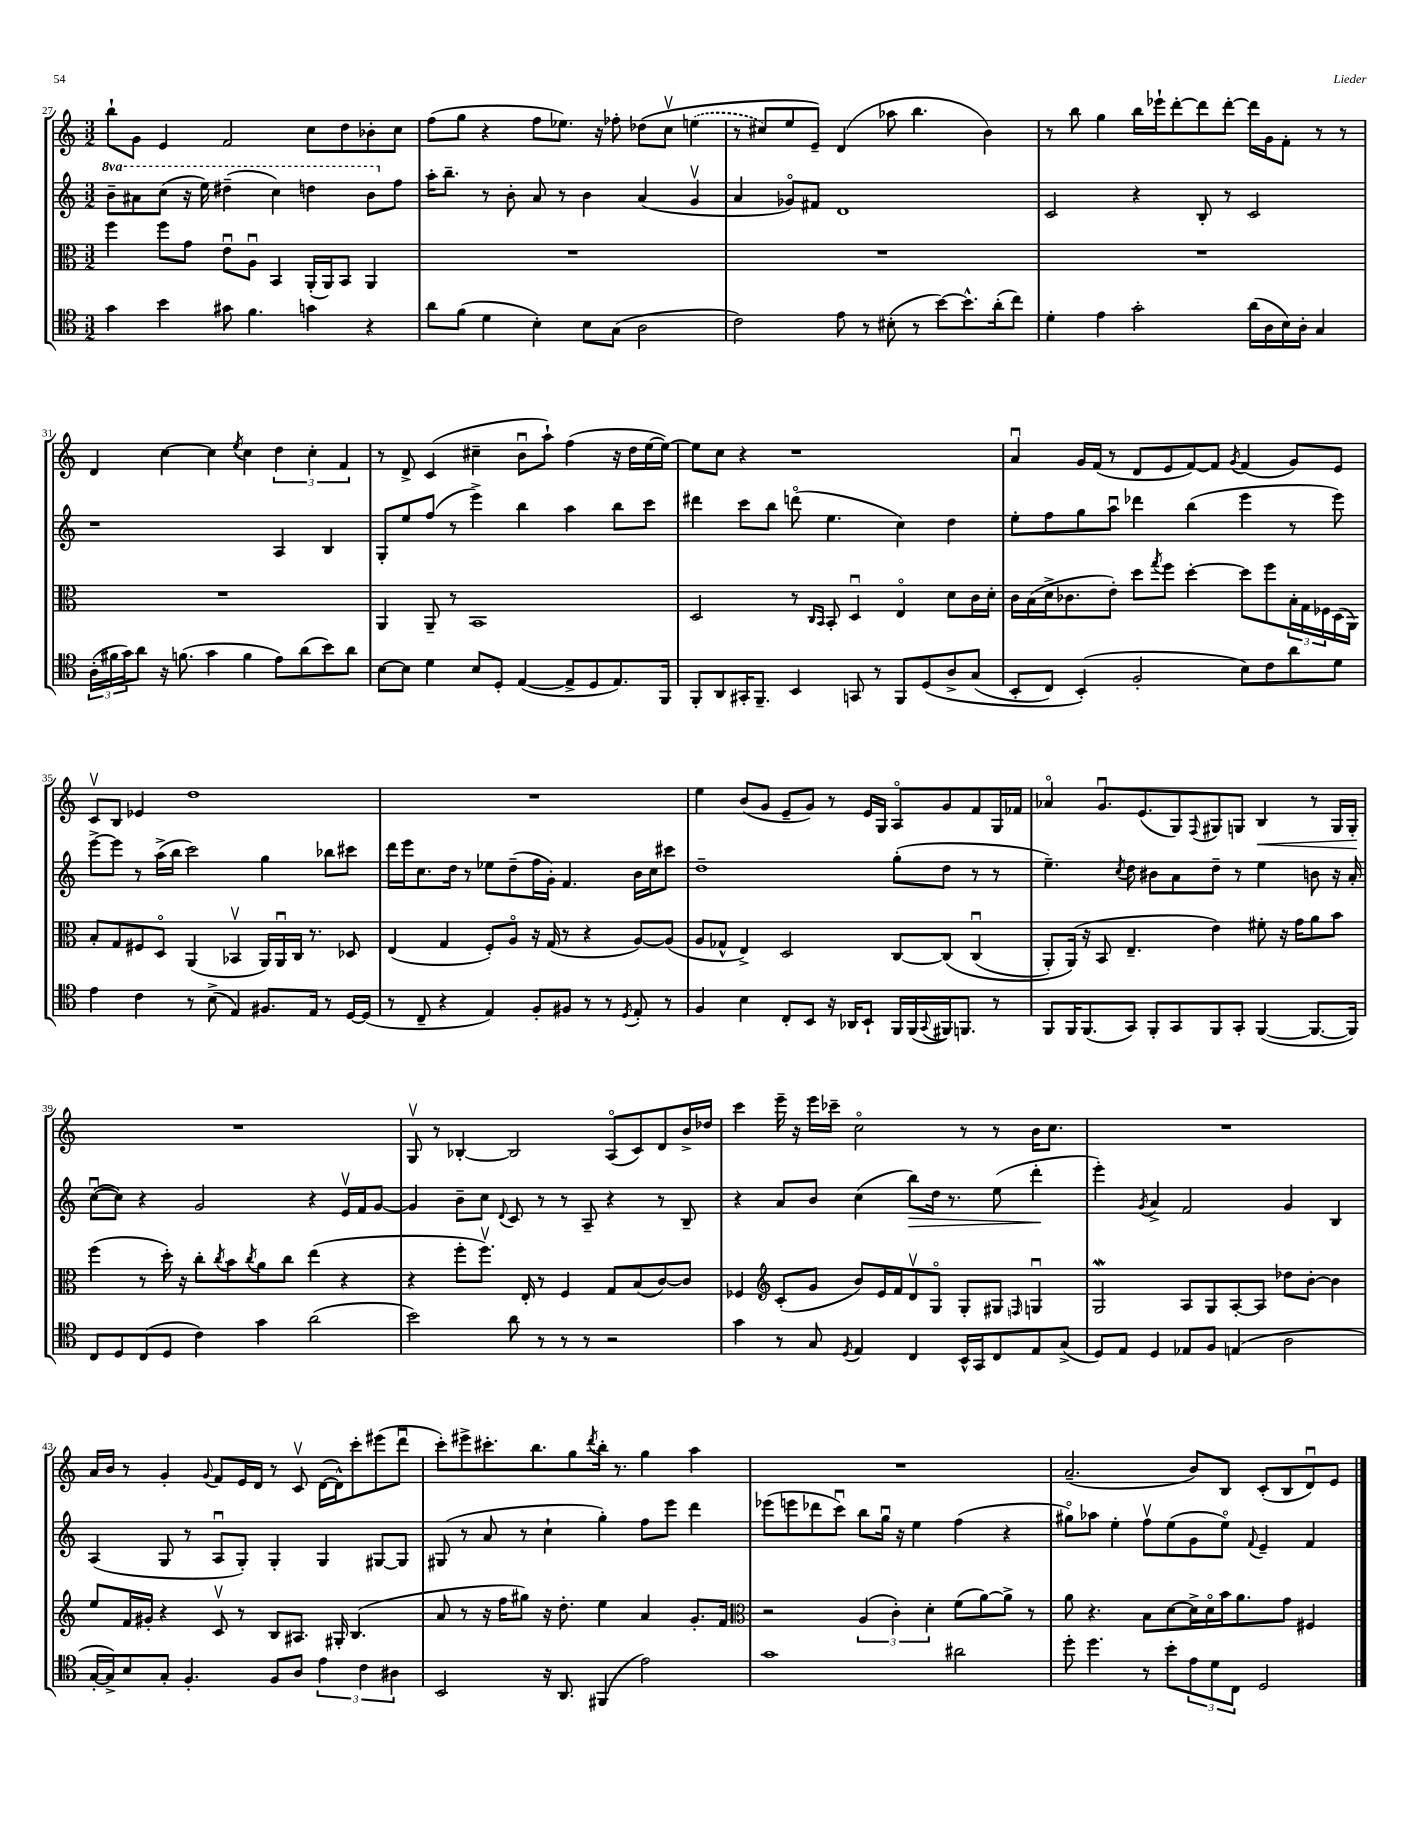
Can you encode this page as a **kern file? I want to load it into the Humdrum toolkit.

**kern	**kern	**kern	**kern
*staff4	*staff3	*staff2	*staff1
*clefC4	*clefC3	*clefG2	*clefG2
*k[]	*k[]	*k[]	*k[]
*M3/2	*M3/2	*M3/2	*M3/2
4g	4ff	8bb~	8bb`
.	.	8aa#	8g
4b	8ff	(8ccc	4e
.	8g	16r	.
.	.	16eee)	.
8g#	8eu	(4ddd#~	2f
4.f	8Au	.	.
.	4BB	4ccc)	.
4g	(16AA'	4ddd	8cc
.	16AA)	.	.
.	8BB	.	8dd
4r	4AA	8bb	8b-'
.	.	8ff	8cc
=	=	=	=
8a	1.r	16aa'	(8ff
.	.	8.bb~	.
(8f	.	.	8gg
4d	.	8r	4r
.	.	8b'	.
4B')	.	8a	8ff
.	.	8r	8.ee-)
8B	.	4b	.
.	.	.	16r
(8G	.	.	8ff-'
2A	.	(4a	&(8dd-
.	.	.	8ccv
.	.	4gv	(4ee
=	=	=	=
2c)	1.r	4a	8r
.	.	.	8cc#)
.	.	8g-o)	8ee
.	.	8f#	8e~&)
8e	.	1d	(4d
8r	.	.	.
(8B#'	.	.	8aa-
8r	.	.	4.bb
[8b)	.	.	.
8.b^^]	.	.	.
.	.	.	4b)
(16a'	.	.	.
8cc)	.	.	.
=	=	=	=
4d'	1.r	2c	8r
.	.	.	8bb
4e	.	.	4gg
2g'	.	4r	16bb
.	.	.	16eee-`
.	.	.	[8ddd'
.	.	8B'	8ddd]
.	.	8r	[8ddd'
(16a	.	2c	16ddd]
16A	.	.	16g
16B)	.	.	8f'
16A'	.	.	.
4G	.	.	8r
.	.	.	8r
=	=	=	=
(24A'	1.r	1r	4d
24f#	.	.	.
24g)	.	.	.
8a	.	.	.
16r	.	.	[4cc
(8.f	.	.	.
4g	.	.	4cc]
.	.	.	8qee
4f	.	.	4cc
8e)	.	4A	6dd
(8a	.	.	.
.	.	.	6cc'
8b)	.	4B	.
.	.	.	6f
8a	.	.	.
=	=	=	=
[8B	4AA	8G'	8r
8B]	.	8ee	8d^
4d	8AA~	(8ff	(4c
.	8r	8r	.
8B	1BB	4eee^)	4cc#~
8D'	.	.	.
([4E	.	4bb	8bu
.	.	.	8aa`)
8E^]	.	4aa	(4ff
8D	.	.	.
8.E)	.	8bb	16r
.	.	.	16dd
.	.	8ccc	[16ee
16FF	.	.	16ee_)
=	=	=	=
8FF'	2D	4ddd#	8ee]
8AA	.	.	8cc
16GG#'	.	8ccc	4r
8.FF~	.	.	.
.	.	8bb	.
4BB	8r	(8dddo	1r
.	16qqC	.	.
.	16qqBB	.	.
.	8BB'	4.ee	.
8GG	4Du	.	.
8r	.	.	.
8FF	4Eo	4cc)	.
&(8D	.	.	.
8A^	8d	4dd	.
(8G	16c	.	.
.	16d'	.	.
=	=	=	=
8BB'	16c	8ee'	4au
.	(16B	.	.
8C)	16d^	8ff	.
.	8.c-	.	.
(4BB'&)	.	8gg	16g
.	.	.	(16f
.	8e')	8aau	8r
2F'	8dd	4ddd-	8d
.	8qgg	.	.
.	8ff	.	8e
.	[4dd'	(4bb	[8f)
.	.	.	8f]
.	.	.	8qg
8B)	8dd]	4eee	(4f
8c	8ff	.	.
8a	24B'	8r	8g)
.	24G	.	.
.	24F-	.	.
8d	(16D	8eee)	8e
.	16AA)	.	.
=	=	=	=
4e	8B'	[8eee^	8cv
.	8G	8eee]	8B
4c	8F#	8r	4e-
.	8Do	(16aa^	.
.	.	16bb	.
8r	(4AA	2ccc)	1dd
(8B^	.	.	.
4E)	4BB-v	.	.
8.F#	16AA)	4gg	.
.	16AAu	.	.
.	16C	.	.
16E	8.r	.	.
8r	.	8bb-	.
[16D	8D-	8ccc#	.
(16D]	.	.	.
=	=	=	=
8r	(4E	16ddd	1.r
.	.	16eee	.
8C~	.	8.cc	.
4r	4G	.	.
.	.	16dd	.
.	.	8r	.
4E)	8F')	8ee-	.
.	8Ao	(8dd~	.
8F'	16r	16ff	.
.	(16G	16g')	.
8F#	8r	4.f	.
8r	4r	.	.
8r	.	.	.
8qD	.	.	.
8E'	[8A)	16b	.
.	.	16cc	.
8r	(8A]	8ccc#	.
=	=	=	=
4F	8A	1dd~	4ee
.	8G-^^	.	.
4B	4E^)	.	(8b
.	.	.	8g
8C'	2D	.	8e~
8BB	.	.	8g)
16r	.	.	8r
16AA-	.	.	.
8BB`	.	.	16e
.	.	.	16G
16FF	[8C	(8gg'	8Ao
(16FF	.	.	.
8qqGG	.	.	.
16FF#)	&(8C]	8dd	8g
8.FF	.	.	.
.	(4Cu	8r	8f
8r	.	8r	16G
.	.	.	16f-
=	=	=	=
8FF	8AA')	4.ee~)	4a-o
16FF	(16AA&)	.	.
(8.FF	16r	.	.
.	8BB	.	8.gu
.	.	8qcc	.
8GG)	4.E~	8dd	.
.	.	.	(8.e
8FF'	.	8b#	.
8GG	.	8a	8G)
.	.	.	8qqF
8FF	4e)	8dd~	8G#
8GG'	.	8r	8G
([4FF	8f#'	4ee	4B
.	16r	.	.
.	16g	.	.
8.FF_	8a	8b	8r
.	8b	16r	16G
16FF])	.	16a'	16G'
=	=	=	=
8C	(4ff	([8ccu	1.r
8D	.	8cc])	.
(8C	8r	4r	.
8D	16dd')	.	.
.	16r	.	.
4c)	8cc'	2g	.
.	8qcc	.	.
.	8b	.	.
.	8qcc	.	.
4g	8a	.	.
.	8cc	.	.
(2a	(4ee	4r	.
.	4r	16ev	.
.	.	16f	.
.	.	[8g	.
=	=	=	=
2b)	4r	4g]	8Gv
.	.	.	8r
.	8ff'	8b~	[4B-'
.	8.ffv)	8cc	.
.	.	8qqd	.
8a	.	8c	2B-]
.	16E'	.	.
8r	8r	8r	.
8r	4F	8r	.
8r	.	8A~	.
2r	8G	4r	(8Ao
.	(8B	.	8c)
.	[8c)	8r	8d
.	8c]	8B~	16b^
.	.	.	16dd-
=	=	=	=
4g	4F-	4r	4ccc
*	*clefG2	*	*
8r	(8c'	8a	16eee~
.	.	.	16r
8G	8g	8b	16eee
.	.	.	16ccc-~
8qD	.	.	.
4E	8b)	(4cc	2cco
.	16e	.	.
.	16f	.	.
4C	8dv	8bb)	.
.	8Go	16dd	.
.	.	8.r	.
16BB^^	8G'	.	8r
16GG	.	.	.
8C	8G#	(8ee	8r
.	16qqF	.	.
8E	4Gu	4ddd'	16b
.	.	.	8.cc
(8G^	.	.	.
=	=	=	=
8D)	2G	4eee')	1.r
8E	.	.	.
.	.	8qg	.
4D	.	4a^	.
8E-	8A	2f	.
8F	8G	.	.
(4E	[8A'	.	.
.	8A]	.	.
2A	8dd-	4g	.
.	[8b'	.	.
.	4b]	4B	.
=	=	=	=
[16G'	8ee	(4A	16a
16G^])	.	.	16b
8B	16f	.	8r
.	16g#'	.	.
8G'	4r	8G	4g'
4.F'	.	8r	.
.	.	.	8qqg
.	8cv	8Au	8f
.	8r	8G')	16e
.	.	.	16d
8F	8B	4G'	8r
8A	8.A#	.	8cv
6e	.	4G	([16d
.	16G#'	.	16d^^])
.	(4.B	.	8ccc'
6c	.	.	.
.	.	[8G#	(8eee#
6A#	.	.	.
.	.	8G#]	8dddu
=	=	=	=
2BB	8a	(8G#	8ccc')
.	8r	8r	8eee#^
.	16r	8a	8.ccc#'
.	16ff	.	.
.	8gg#)	8r	.
.	.	.	8.bb
16r	16r	4cc`	.
8.AA	8.dd'	.	.
.	.	.	8gg
.	.	.	8qddd
(4FF#	4ee	4gg')	16bb'
.	.	.	8.r
2e)	4a	8ff	4gg
.	.	8eee	.
.	8.g'	4ddd	4aa
.	16f	.	.
=	=	=	=
*	*clefC3	*	*
1g	2r	(8eee-	1.r
.	.	8eee	.
.	.	8ddd-	.
.	.	8cccu)	.
.	(6A	8bb	.
.	.	16ggu	.
.	6c')	.	.
.	.	16r	.
.	.	4ee	.
.	6d'	.	.
2a#	(8f	(4ff	.
.	[8a)	.	.
.	8a^]	4r	.
.	8r	.	.
=	=	=	=
8dd'	8a	8gg#o)	(2.a~
4.dd	4.r	8aa-	.
.	.	4ee'	.
8r	8B	8ffv	.
8b'	[8d	(8ee	.
12e	16d^]	8g	8b)
.	16do	.	.
12d	.	.	.
.	16b	8eeo)	8B
12C	.	.	.
.	8.a	.	.
.	.	8qqf	.
2D	.	4e~	(8c'
.	8g	.	8B
.	4F#	4f	8du)
.	.	.	8e
==	==	==	==
*-	*-	*-	*-
